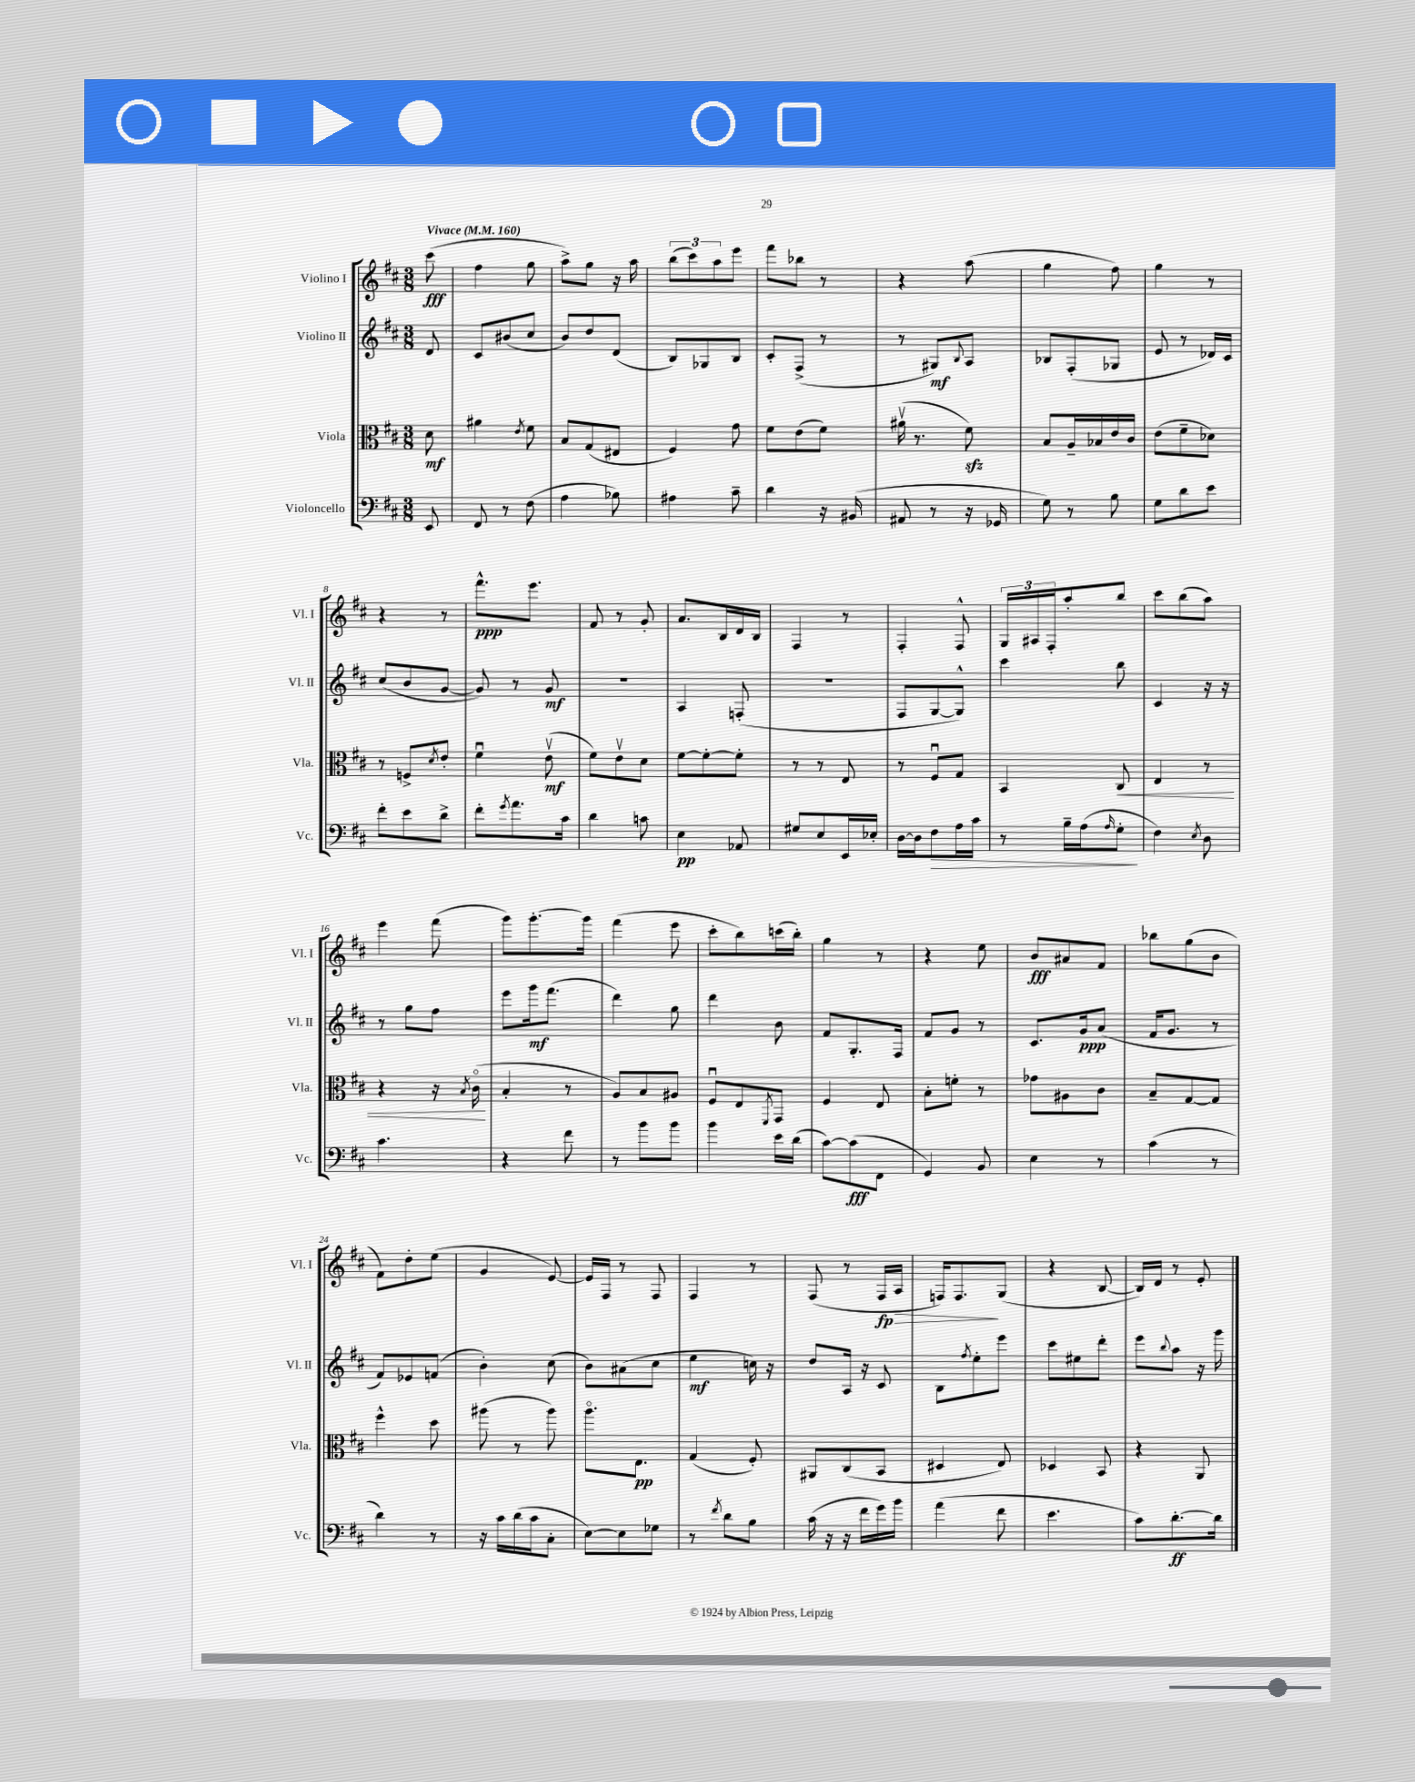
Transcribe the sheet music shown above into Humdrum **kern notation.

**kern	**kern	**kern	**kern
*staff4	*staff3	*staff2	*staff1
*clefF4	*clefC3	*clefG2	*clefG2
*k[f#c#]	*k[f#c#]	*k[f#c#]	*k[f#c#]
*M3/8	*M3/8	*M3/8	*M3/8
*MM160	*MM160	*MM160	*MM160
8EE	8d	8d	(8ccc#
=	=	=	=
8FF#	4a#	8c#	4ff#
8r	.	(8b#	.
.	8qe	.	.
(8F#	8f#	8cc#	8gg
=	=	=	=
4A	8B	8b)	8aa^)
.	(8G	8dd	8gg
8B-)	8E#	(8d	16r
.	.	.	16aa
=	=	=	=
4A#	4F#)	8B)	(12bb
.	.	.	12ccc#)
.	.	8G-	.
.	.	.	12aa
8c#~	8g	8B	8eee
=	=	=	=
4d	8f#	8c#'	8fff#
.	(8e	(8F#^	8bb-
16r	8f#)	8r	8r
(16BB#	.	.	.
=	=	=	=
8AA#	(16a#v	8r	4r
.	8.r	.	.
8r	.	8G#)	.
.	.	8qqB	.
16r	8f#)	8A	(8aa
16GG-	.	.	.
=	=	=	=
8G)	8B	8B-	4gg
8r	16A~	(8F#'	.
.	16B-	.	.
8B	16e	8G-	8ff#)
.	16c#	.	.
=	=	=	=
8G	(8e	8e	4gg
8d	8f#~	8r	.
8e	8d-)	16d-)	8r
.	.	16c#	.
=	=	=	=
8f#'	8r	(8cc#	4r
8e	8F^	8b	.
.	8qd	.	.
8d^	8e'	[8g	8r
=	=	=	=
8f#'	4f#u	8g])	8.fff#^^
8qg	.	.	.
8.a	.	8r	.
.	.	.	8.eee
.	(8ev	8g	.
16c#	.	.	.
=	=	=	=
4d	8f#)	4.r	8f#
.	8ev	.	8r
8c	8d	.	8g'
=	=	=	=
4E	[8f#	4A	8.a
.	8f#'_	.	.
.	.	.	16B
8AA-	8f#']	(8F'	16d
.	.	.	16B
=	=	=	=
8G#	8r	4.r	4F#
8E	8r	.	.
16EE	8E	.	8r
16E-'	.	.	.
=	=	=	=
[16D	8r	8F#	4F#'
16D]	.	.	.
8F#	8F#u	[8G	.
16A	8G	8G^^])	8F#^^
16c#	.	.	.
=	=	=	=
8r	4BB	4ccc#	24G
.	.	.	24A#
.	.	.	24F#'
16B~	.	.	8aa'
(16A	.	.	.
16qqA	.	.	.
8G'	8C#	8bb	8bb
=	=	=	=
4F#)	4E	4c#	8ccc#
.	.	.	(8bb
8qE	.	.	.
8D	8r	16r	8aa)
.	.	16r	.
=	=	=	=
4.c#	4r	8r	4eee
.	.	8gg	.
.	16r	8ff#	(8fff#
.	8qB	.	.
.	(16c#o	.	.
=	=	=	=
4r	4B'	8eee	8ggg)
.	.	16ggg	[8.ggg'
.	.	(8.fff#	.
8f#	8r	.	.
.	.	.	16ggg]
=	=	=	=
8r	8A)	4ddd)	(4fff#
8b	8B	.	.
8b	8A#	8gg	8eee
=	=	=	=
4b	8F#u	4ddd	8ccc#'
.	8E	.	8bb)
.	8qFF#	.	.
16e	8GG	8b	(16ccc
(16d	.	.	16bb')
=	=	=	=
[8c#)	4F#	8f#	4gg
(8c#]	.	8.G'	.
8FF#	8E	.	8r
.	.	16F#	.
=	=	=	=
4GG)	8B'	8f#	4r
.	8f'	8g	.
8BB	8r	8r	8ee
=	=	=	=
4E	8g-	8.c#	8b
.	8A#	.	8a#
.	.	16g	.
8r	8c#	(8a	8f#
=	=	=	=
(4c#	8B~	16f#	8bb-
.	.	8.g	.
.	[8G	.	(8gg
8r	8G]	8r	8b
=	=	=	=
4d)	4ff#^^	8f#)	8f#)
.	.	8e-	8dd'
8r	8dd	(8f	(8ee
=	=	=	=
16r	(8aa#	4b')	4g
16c#	.	.	.
(16d	8r	.	.
16c#	.	.	.
8C#'	8aa#)	(8cc#	[8e)
=	=	=	=
[8E)	8.aao	8b)	16e]
.	.	.	16F#
8E]	.	(8a#	8r
.	8.E	.	.
8G-	.	8cc#	8F#
=	=	=	=
8r	(4G	4ee	4F#
8qf#	.	.	.
8d	.	.	.
8B	8F#')	16cc)	8r
.	.	16r	.
=	=	=	=
(16c#	8AA#	8dd	(8F#
16r	.	.	.
16r	(8C#	16A	8r
16f#	.	16r	.
16g)	8BB	8c#	16F#
16b	.	.	16A
=	=	=	=
(4a	4D#	8B	16F)
.	.	.	8.F
.	.	8qff#	.
.	.	8ee'	.
8f#	8E)	8eee	(8G
=	=	=	=
4.e	4D-	8ccc#	4r
.	.	8ee#	.
.	8BB	8ddd'	[8B
=	=	=	=
8c#)	4r	8eee	16B])
.	.	.	16d
.	.	8qqbb	.
[8.d'	.	8aa	8r
.	8AA	16r	8e'
16d]	.	16ggg	.
==	==	==	==
*-	*-	*-	*-
